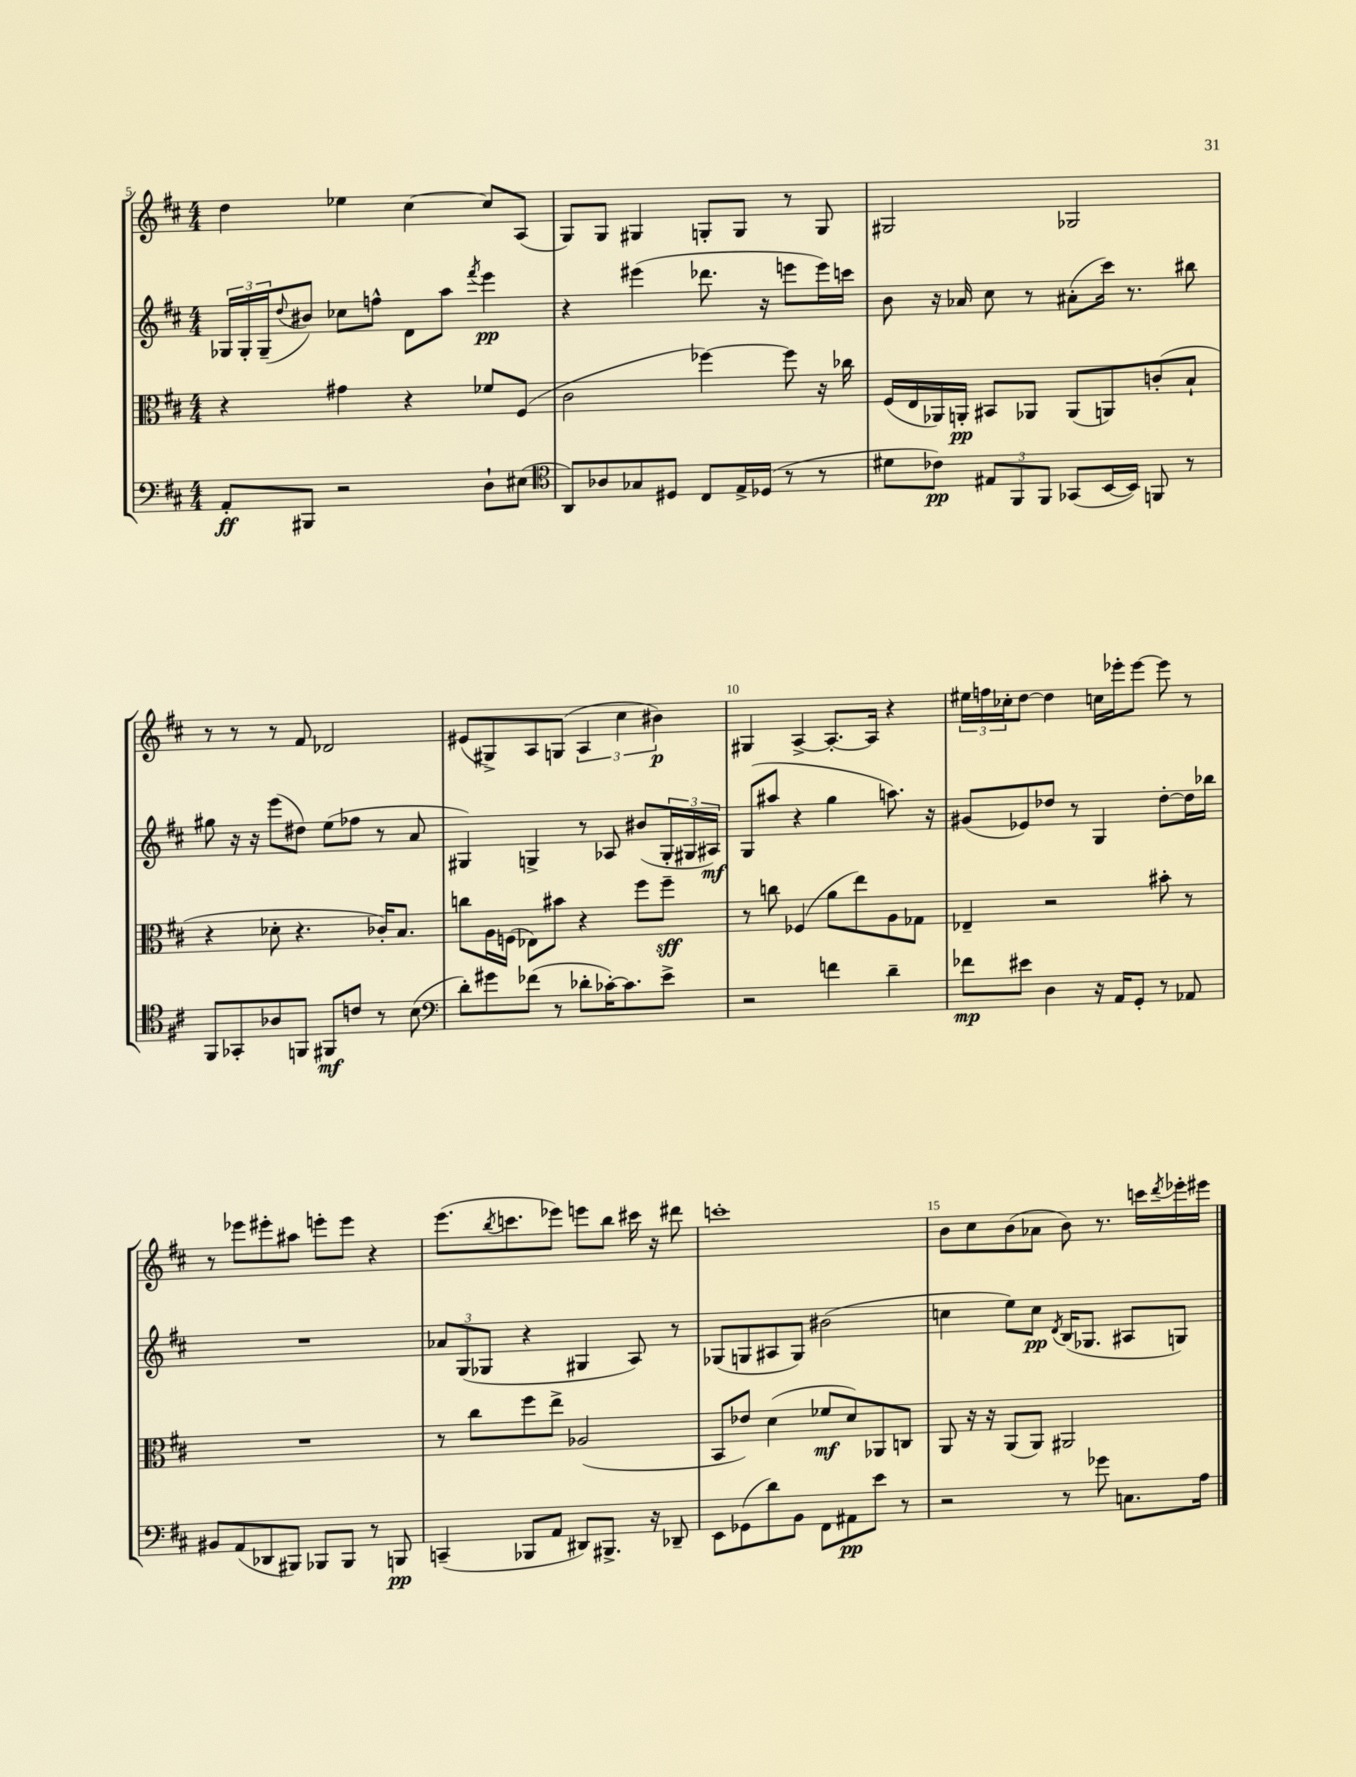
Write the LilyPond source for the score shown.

<<
\new StaffGroup <<
\new Staff = "s0" {
    \clef treble \key d \major \numericTimeSignature \time 4/4
    d''4 ees''4 cis''4~ cis''8 a8( |
    g8) g8 gis4 g8-. g8 r8 g8 |
    gis2 ges2 |
    r8 r8 r8 fis'8 des'2 |
    eis'8( gis8->) a8 g8( \tuplet 3/2 { a4 cis''4 bis'4\p) } |
    gis4 a4~-> a8.~-. a16 r4 |
    \tuplet 3/2 { eis''16 f''16 ces''16-. } d''8~ d''4 c''16 ees'''16-. ees'''8~ ees'''8 r8 |
    r8 ees'''8 eis'''8-. ais''8 e'''8-. e'''8 r4 |
    e'''8.( \acciaccatura { b''8 } c'''8. ees'''8) e'''8 b''8 cis'''16 r16 dis'''8 |
    c'''1-. |
    b'8 cis''8 b'8( aes'8 b'8) r8. c'''16 \acciaccatura { d'''8 } ees'''16-. eis'''16 \bar "|." |
}
\new Staff = "s1" {
    \clef treble \key d \major \numericTimeSignature \time 4/4
    \tuplet 3/2 { ges16 ges16-. ges16--( } \appoggiatura { d''8 } bis'8) ces''8 f''8-^ d'8 a''8 \acciaccatura { fis'''8 } e'''4\pp |
    r4 eis'''4( des'''8. r16 e'''8 e'''16) c'''16 |
    b'8 r16 aes'16 cis''8 r8 ais'8-.( cis'''16) r8. bis''8 |
    gis''8 r16 r16 e'''8( dis''8) e''8( fes''8 r8 a'8 |
    gis4) g4-> r8 aes8 bis'8( \tuplet 3/2 { g16-. gis16 ais16\mf) } |
    g8( ais''8 r4 g''4 a''8.) r16 |
    gis'8( ees'8) des''8 r8 g4 des''8~-. des''16 bes''16 |
    R1 |
    \tuplet 3/2 { aes'8 g8( ges8 } r4 gis4 a8) r8 |
    ges8( g8 ais8 g8) bis'2( |
    c''4 e''8) c''8\pp \acciaccatura { d'8 } b16( ges8. ais8 g8) \bar "|." |
}
\new Staff = "s2" {
    \clef alto \key d \major \numericTimeSignature \time 4/4
    r4 gis'4 r4 fes'8 fis8( |
    cis'2 fes''4~) fes''8 r16 ces''16 |
    fis16( e16 aes,16) a,16-.\pp bis,8 aes,8 aes,8( a,8) c'8-.( b8-! |
    r4 des'8-. r4. ces'16-.) b8. |
    c''8 a16 f16( ees8) bis'8 r4 fis''8 fis''8--\sff |
    r8 c''8 fes4( a'8 e''8) a8 ges8 |
    ees4-- r2 bis'8-. r8 |
    R1 |
    r8 cis''8 fis''8 e''8-> aes2( |
    b,8 ees'8) d'4( fes'8\mf d'8) aes,8 c8 |
    a,8 r16 r16 a,8( a,8) ais,2 \bar "|." |
}
\new Staff = "s3" {
    \clef bass \key d \major \numericTimeSignature \time 4/4
    a,8-.\ff bis,,8 r2 d8-! eis8( |
    \clef tenor a,8) aes8 ges8 dis8 cis8 e16-> des16( r8 r8 |
    dis'8 ces'8\pp) \tuplet 3/2 { eis8 fis,8 fis,8 } ges,8( b,16~ b,16) f,8 r8 |
    fis,8 ges,8-. aes8 f,8 fis,8\mf c'8 r8 b8( |
    \clef bass d'8-.) gis'8 fes'8( r8 des'8-. ces'16~-.) ces'8. e'8-> |
    r2 f'4 d'4-- |
    fes'8\mp eis'8 d4 r16 a,16 g,8-. r8 aes,8 |
    bis,8 a,8( des,8 bis,,8) bes,,8 bes,,8 r8 b,,8\pp |
    c,4--( bes,,8 a,8 dis,8) bis,,8.-> r16 des,8-- |
    e,8 ges,8( d'8) b,8 fis,8 ais,8\pp e'8 r8 |
    r2 r8 ges'8 c8. a16 \bar "|." |
}
>>
>>
\layout { \context { \Score currentBarNumber = #5 \override BarNumber.break-visibility = ##(#f #t #t) barNumberVisibility = #(every-nth-bar-number-visible 5) } }
